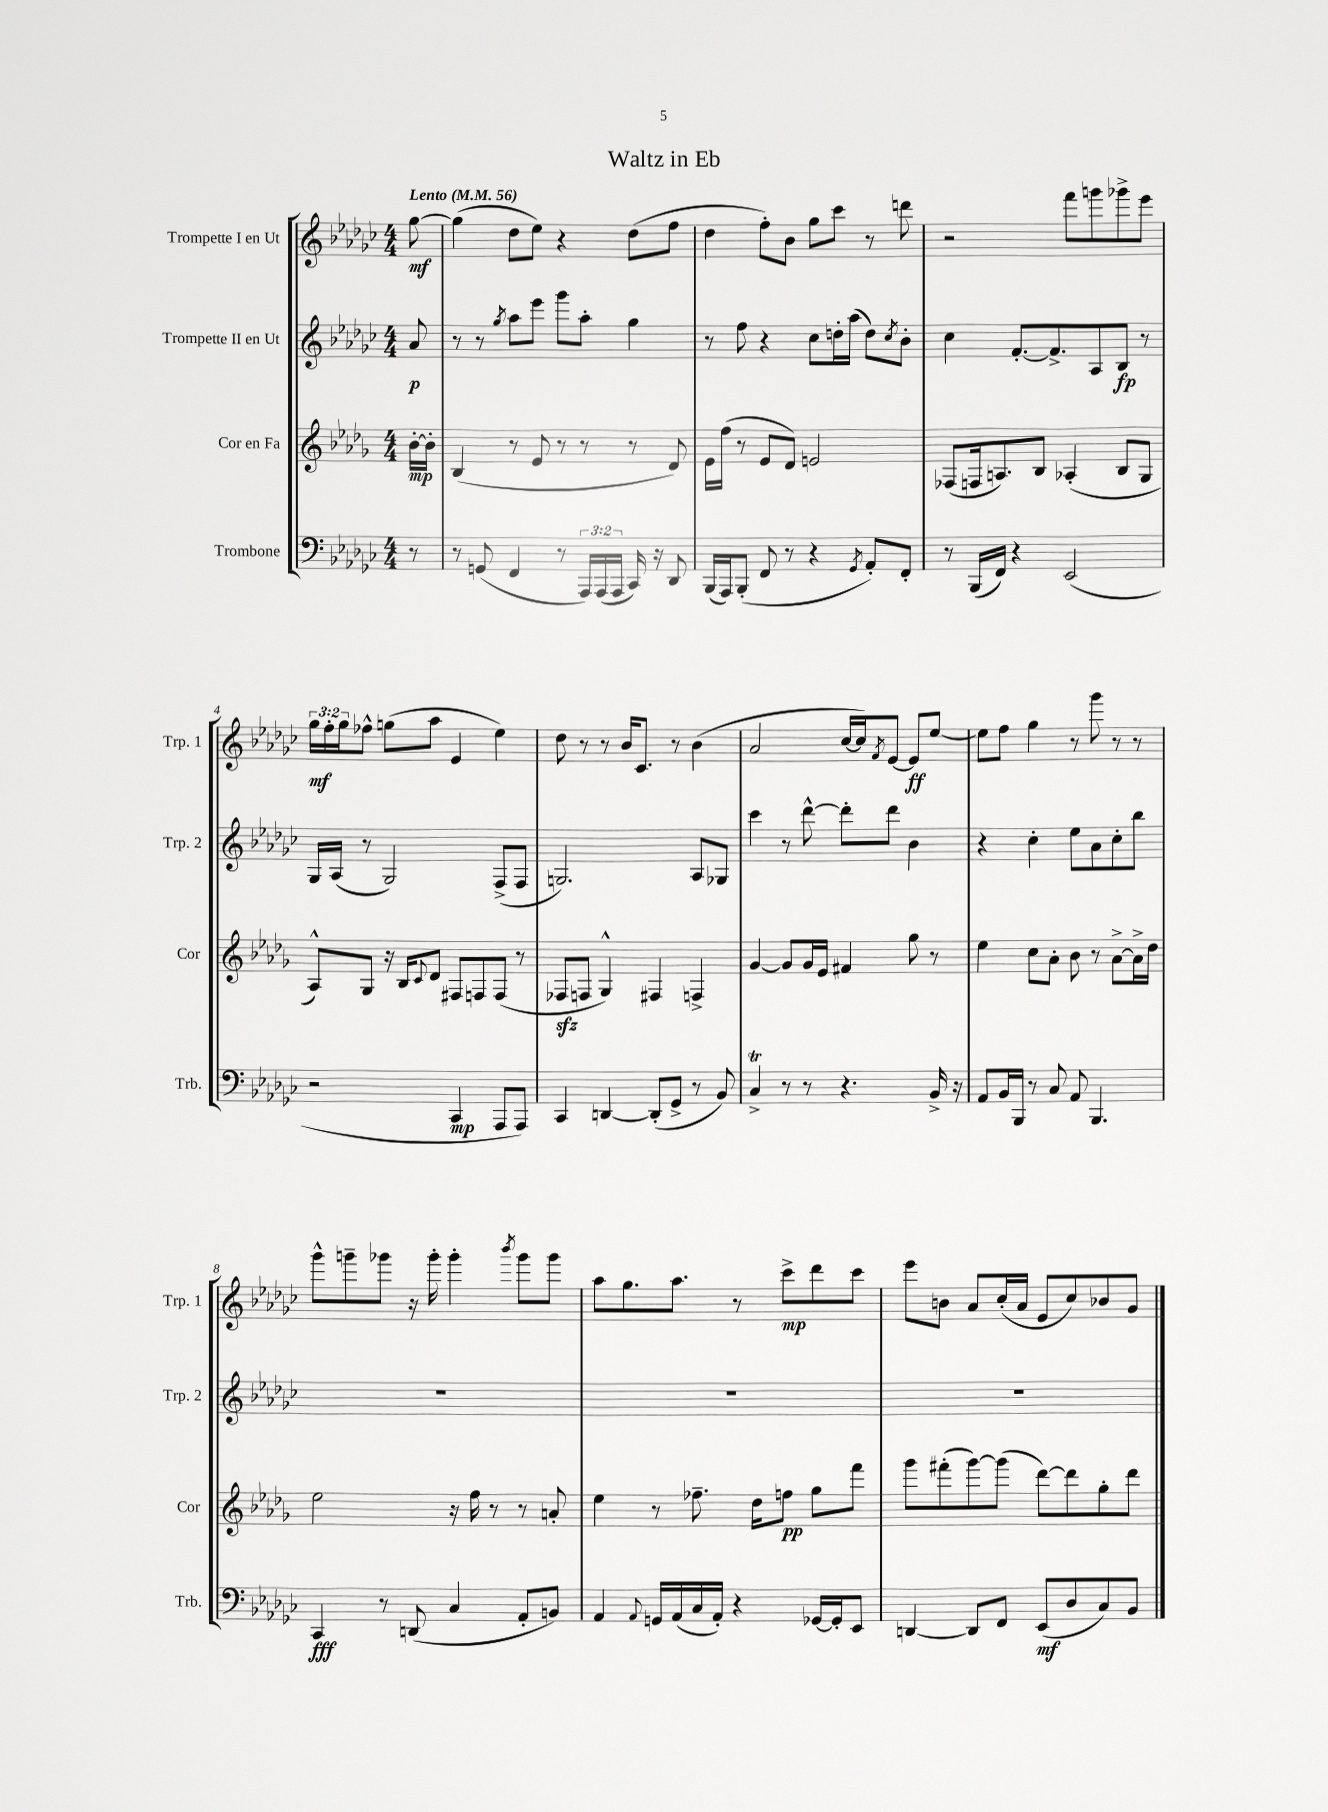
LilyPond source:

\header { title = "Waltz in Eb" }
<<
\new StaffGroup <<
\new Staff = "s0" \with { instrumentName = "Trompette I en Ut" shortInstrumentName = "Trp. 1" } {
    \clef treble \key ges \major \numericTimeSignature \time 4/4 \override Staff.TupletNumber.text = #tuplet-number::calc-fraction-text \partial 8 \tempo "Lento" 4 = 56
    ges''8~\mf |
    ges''4( des''8 ees''8) r4 des''8( f''8 |
    des''4 f''8-.) bes'8 ges''8 ces'''8 r8 d'''8 |
    r2 f'''8 g'''8 ges'''8-> ees'''8 |
    \tuplet 3/2 { ges''16\mf f''16-. ges''16 } fes''8-^ g''8( aes''8 ees'4 ees''4) |
    des''8 r8 r8 bes'16 ces'8. r8 bes'4( |
    aes'2 ces''16~ ces''16) \acciaccatura { f'8 } ees'8~ ees'8\ff ees''8~ |
    ees''8 f''8 ges''4 r8 ges'''8 r8 r8 |
    ges'''8-^ g'''8-- ges'''8 r16 ges'''16-. ges'''4-. \acciaccatura { bes'''8 } ges'''8 ges'''8 |
    aes''8 ges''8. aes''8. r8 ces'''8->\mp des'''8 ces'''8 |
    ees'''8 b'8 aes'8 ces''16-.( aes'16 ees'8 ces''8) bes'8 ges'8 \bar "|." |
}
\new Staff = "s1" \with { instrumentName = "Trompette II en Ut" shortInstrumentName = "Trp. 2" } {
    \clef treble \key ges \major \numericTimeSignature \time 4/4 \partial 8
    aes'8\p |
    r8 r8 \acciaccatura { ges''8 } aes''8 ees'''8 ges'''8 aes''8-. ges''4 |
    r8 f''8 r4 ces''8 d''16-. aes''16( d''8) \acciaccatura { ces''8 } bes'8-. |
    ces''4 f'8.~-. f'8.-> aes8 bes8\fp r8 |
    ges16 aes16( r8 ges2) f8->( f8 |
    g2.) aes8 ges8 |
    ces'''4 r8 des'''8~-^ des'''8-. des'''8 bes'4 |
    r4 ces''4-. ees''8 aes'8 ces''8-. bes''8 |
    R1 |
    R1 |
    R1 \bar "|." |
}
\new Staff = "s2" \with { instrumentName = "Cor en Fa" shortInstrumentName = "Cor" } {
    \clef treble \key des \major \numericTimeSignature \time 4/4 \partial 8
    bes'16~-.\mp bes'16-. |
    bes4( r8 ees'8 r8 r8 r8 des'8) |
    ees'16 f''16( r8 ees'8 des'8) e'2 |
    fes8( f16 a8.) bes8 aes4-.( bes8 ges8 |
    aes8-^) ges8 r16 bes16 \appoggiatura { c'8 } des'8 fis8 f8 f8( r8 |
    fes8\sfz f8 ges4-^) fis4 f4-> |
    ges'4~ ges'8 ges'16 ees'16 fis'4 ges''8 r8 |
    ees''4 c''8 aes'8-. bes'8 r8 aes'8~-> aes'16-> des''16 |
    ees''2 r16 f''16 r8 r8 a'8-. |
    ees''4 r8 fes''8.-- des''16 f''8\pp ges''8 f'''8 |
    ges'''8 fis'''8-.( ges'''8~) ges'''8( des'''8~) des'''8 ges''8-. des'''8 \bar "|." |
}
\new Staff = "s3" \with { instrumentName = "Trombone" shortInstrumentName = "Trb." } {
    \clef bass \key ges \major \numericTimeSignature \time 4/4 \override Staff.TupletNumber.text = #tuplet-number::calc-fraction-text \partial 8
    r8 |
    r8 g,8( f,4 r8 \tuplet 3/2 { aes,,16) aes,,16( aes,,16 } ces,16) r16 des,8 |
    bes,,16( aes,,16) bes,,8-.( f,8 r8 r4 \acciaccatura { ges,8 } aes,8-.) f,8-. |
    r8 bes,,16( f,16) r4 ees,2( |
    r2 ces,4\mp aes,,8 aes,,8) |
    ces,4 d,4~ d,8-.( ges,8-> r8 bes,8) |
    ces4->\trill r8 r8 r4. bes,16-> r16 |
    aes,8 bes,16 bes,,16 r8 ces8 aes,8 bes,,4. |
    ces,4\fff r8 d,8( ces4 aes,8-. b,8) |
    aes,4 \appoggiatura { aes,8 } g,16 aes,16( ces16 aes,16-.) r4 ges,16~ ges,16-. ees,8 |
    d,4~ d,8 f,8 ees,8\mf( des8 ces8) bes,8 \bar "|." |
}
>>
>>
